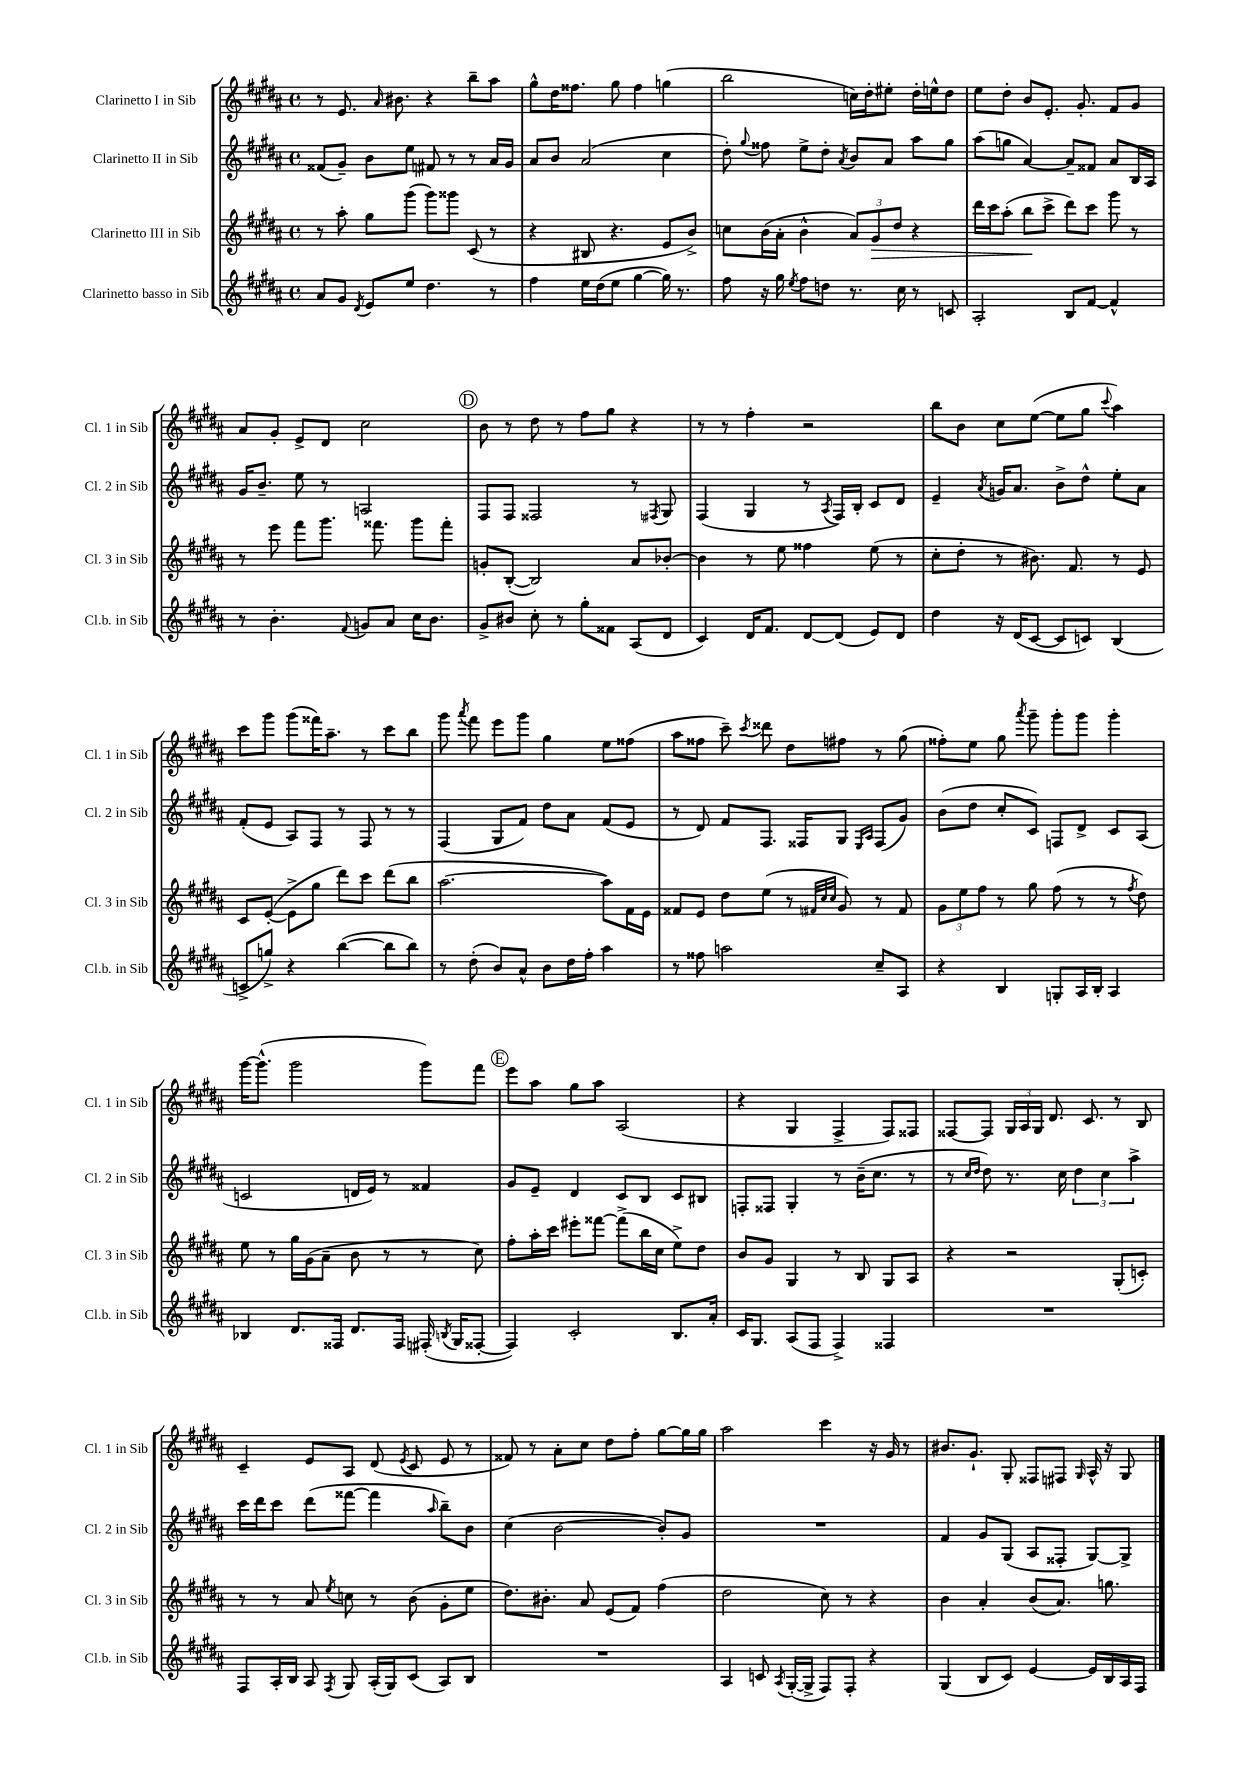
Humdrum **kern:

**kern	**kern	**kern	**kern
*staff4	*staff3	*staff2	*staff1
*clefG2	*clefG2	*clefG2	*clefG2
*k[f#c#g#d#a#]	*k[f#c#g#d#a#]	*k[f#c#g#d#a#]	*k[f#c#g#d#a#]
*M4/4	*M4/4	*M4/4	*M4/4
*met(c)	*met(c)	*met(c)	*met(c)
8a#	8r	(8f##	8r
8g#	8aa#'	8g#~)	8.e
8qd#	.	.	.
8e	8gg#	8b	.
.	.	.	16qqa#
.	.	.	8.b#
8ee	(8ggg#	8ee	.
4.dd#	8ggg#)	8f#	4r
.	8ggg##	8r	.
.	(8c#	8r	8bb~
8r	8r	16a#	8aa#
.	.	16g#	.
=	=	=	=
4ff#	4r	8a#	8gg#^^
.	.	8b	16dd#
.	.	.	8.ff##
16ee	8B#	(2a#	.
(16dd#	.	.	.
8ee	4.r	.	8gg#
[4gg#	.	.	4ff##
16gg#])	8e	4cc#	(4gg
8.r	.	.	.
.	8b^)	.	.
=	=	=	=
8ff#	8cc	8dd#')	2bb
.	.	8qqgg#	.
16r	(16b	8ff##	.
16gg#	16a#'	.	.
8qee	.	.	.
8ff#	4b^^	8ee^	.
8dd	.	8dd#'	.
.	.	8qa#	.
8.r	12a#)	8b	16cc)
.	.	.	16dd#'
.	12g#	.	.
.	.	8a#	8ee#'
.	12dd#	.	.
16cc#	.	.	.
8r	4r	8aa#	16dd#'
.	.	.	16ee^^
8c	.	8gg#	8dd#
=	=	=	=
2A#'	16ddd#	(8aa#	8ee
.	16ccc#	.	.
.	(8aa#'	8gg	8dd#'
.	8bb	[4a#)	8b
.	8ccc#^	.	8.e'
8B	8ddd#)	8a#~]	.
.	.	.	8.g#'
[8f#	8ccc#	8f##	.
4f#^^]	8ggg#	8a#	8f#
.	8r	16B	8g#
.	.	16A#	.
=	=	=	=
8r	8r	16g#	8a#
.	.	8.b~	.
4.b'	8eee	.	8g#'
.	8fff#	8ee	8e^
.	8.ggg#	8r	8d#
8qqf#	.	.	.
8g	.	2A	2cc#
.	8.fff##	.	.
8a#	.	.	.
16cc#	8ggg#	.	.
8.b	.	.	.
.	8fff##'	.	.
=	=	=	=
8g#^	8g'	8F#	8b
8b#	([8B'	8F#	8r
8cc#'	2B])	2F##	8dd#
8r	.	.	8r
8gg#'	.	.	8ff#
8f##	.	.	8gg#
(8A#	8a#	8r	4r
.	.	8qF#	.
8d#	[8b-'	8G#	.
=	=	=	=
4c#)	4b-]	(4F#	8r
.	.	.	8r
16d#	8r	4G#	4ff#'
8.f#	.	.	.
.	8ee	.	.
[8d#	4ff##	8r	2r
.	.	8qA#	.
(8d#]	.	16F#)	.
.	.	16B'	.
8e)	(8ee	8c#	.
8d#	8r	8d#	.
=	=	=	=
4dd#	8cc#'	4e~	8bb
.	8dd#'	.	8b
.	.	8qa#	.
16r	8r	16g	8cc#
(16d#	.	8.a#	.
[8c#	8.b#)	.	([8ee
8c#]	.	8b^	8ee]
.	8.f#	.	.
8c)	.	8dd#^^	8gg#
.	.	.	8qqccc#
(4B	8r	8ee'	4aa#)
.	8e	8a#	.
=	=	=	=
8c^	8c#	(8f#'	8ccc#
8gg^)	([8e'	8e	8ggg#
4r	8e^]	8A#)	(8ggg#
.	8gg#	8F#	16fff##)
.	.	.	8.aa#~
([4bb	8ddd#)	8r	.
.	8ccc#	8F#	8r
8bb]	(8ddd#	8r	8ccc#
8bb)	8bb	8r	8bb
=	=	=	=
8r	[2.aa#	(4F#	8ggg#
.	.	.	8qaaa#
(8dd#'	.	.	8fff#
8b)	.	8G#	8eee
8a#^^	.	8f#)	8ggg#
8b	.	8dd#	4gg#
16dd#	.	8a#	.
16ff#'	.	.	.
4aa#	8aa#])	(8f#	8ee
.	16f#	8e	(8ff##
.	16e	.	.
=	=	=	=
8r	8f##	8r	8aa#
8ff##	8e	8d#)	8ff##
2aa	8dd#	8f#	8ccc#~)
.	.	.	8qccc#
.	(8ee	8.F#	8ddd##
.	8r	.	8dd#
.	.	16F##	.
.	32qqf#	.	.
.	32qqcc#	.	.
.	32qqcc#	.	.
.	8g#)	8G#	8ff#
.	.	16qqE	.
.	.	16qqA#	.
8cc#~	8r	(8F##	8r
8A#	8f#	8g#)	(8gg#
=	=	=	=
4r	12g#	(8b	8ff##')
.	12ee	.	.
.	.	8dd#	8ee
.	12ff#	.	.
4B	8r	8cc#'	8gg#
.	.	.	8qaaa#
.	8gg#	8c#)	8ggg#~
8G'	(8ff#	8F	8ggg#'
16A#	8r	8d#^	8ggg#
16B'	.	.	.
4A#	8r	8c#	4ggg#'
.	8qff#	.	.
.	8dd#)	(8A#	.
=	=	=	=
4B-	8ee	2c	[16ggg#
.	.	.	(8.ggg#^^]
.	8r	.	.
8.d#	16gg#	.	2ggg#
.	(16g#	.	.
.	8a#~	.	.
16F##	.	.	.
8.d#	8b	16d	.
.	.	16e)	.
.	8r	8r	.
16F##	.	.	.
(16F#'	8r	4f##	8ggg#)
8qB	.	.	.
16G#	.	.	.
[8F##'	8cc#)	.	8fff#
=	=	=	=
4F##])	8ff#'	8g#	8eee
.	16aa#'	8e~	8aa#
.	16ccc#	.	.
2c#'	8eee#'	4d#	8gg#
.	[8fff##	.	8aa#
.	(8fff##^]	8c#	(2A#
.	16bb	8B	.
.	16cc#	.	.
8.B	8ee^)	8c#	.
.	8dd#	8B#	.
16a#'	.	.	.
=	=	=	=
16c#	8b	8F'	4r
8.G#	.	.	.
.	8g#	8F##	.
(8A#	4G#	4G#'	4G#
8F#	.	.	.
4F#^)	8r	8r	4F#^
.	8B	(16b~	.
.	.	8.cc#	.
4F##	8G#	.	8F#)
.	8A#	8r	8F##
=	=	=	=
1r	4r	8r	[8F##
.	.	16qqcc#	.
.	.	16qqdd#	.
.	.	8dd#)	8F##]
.	2r	8.r	24G#
.	.	.	24A#
.	.	.	24G#
.	.	.	8.d#
.	.	16cc#	.
.	.	6dd#	.
.	.	.	8.c#
.	.	6cc#	.
.	(8G#'	.	8r
.	.	6aa#^	.
.	8c')	.	8B
=	=	=	=
8F#	8r	16ccc#	4c#~
.	.	16ddd#	.
16A#'	8r	8ccc#	.
16B	.	.	.
8A#	8a#	(8ddd#	8e
8qF#	8qee	.	.
8G#	8cc	[8fff##	8A#
(16A#'	8r	4fff##]	(8d#
16G#)	.	.	.
.	.	.	8qe
(8c#	(8b	.	8c#
.	.	16qqaa#	.
8A#)	8g#'	8bb~)	8e
8B	8ee	8b	8r
=	=	=	=
1r	8.dd#)	(4cc#	8f##)
.	.	.	8r
.	8.b#'	.	.
.	.	[2b	8a#'
.	8a#	.	8cc#
.	(8e	.	8dd#
.	8f#)	.	8ff#'
.	(4ff#	8b'])	[8gg#
.	.	8g#	16gg#]
.	.	.	16gg#
=	=	=	=
4A#	2dd#	1r	2aa#
8c	.	.	.
8qA#	.	.	.
([16G#'	.	.	.
16G#^]	.	.	.
8F#)	8cc#)	.	4ccc#
8F#'	8r	.	.
4r	4r	.	16r
.	.	.	16g#
.	.	.	8r
=	=	=	=
(4G#	4b	4f#	8.b#
.	.	.	8.g#`
8B	4a#'	8g#	.
8c#)	.	(8G#	8G#'
[4e	(8b	8A#	8F##
.	8.a#)	8F##'	8F#
.	.	.	16qqG#
16e]	.	[8G#)	16A#^^
16B	8.gg	.	16r
16A#	.	8G#^]	8G#
16F#	.	.	.
==	==	==	==
*-	*-	*-	*-
